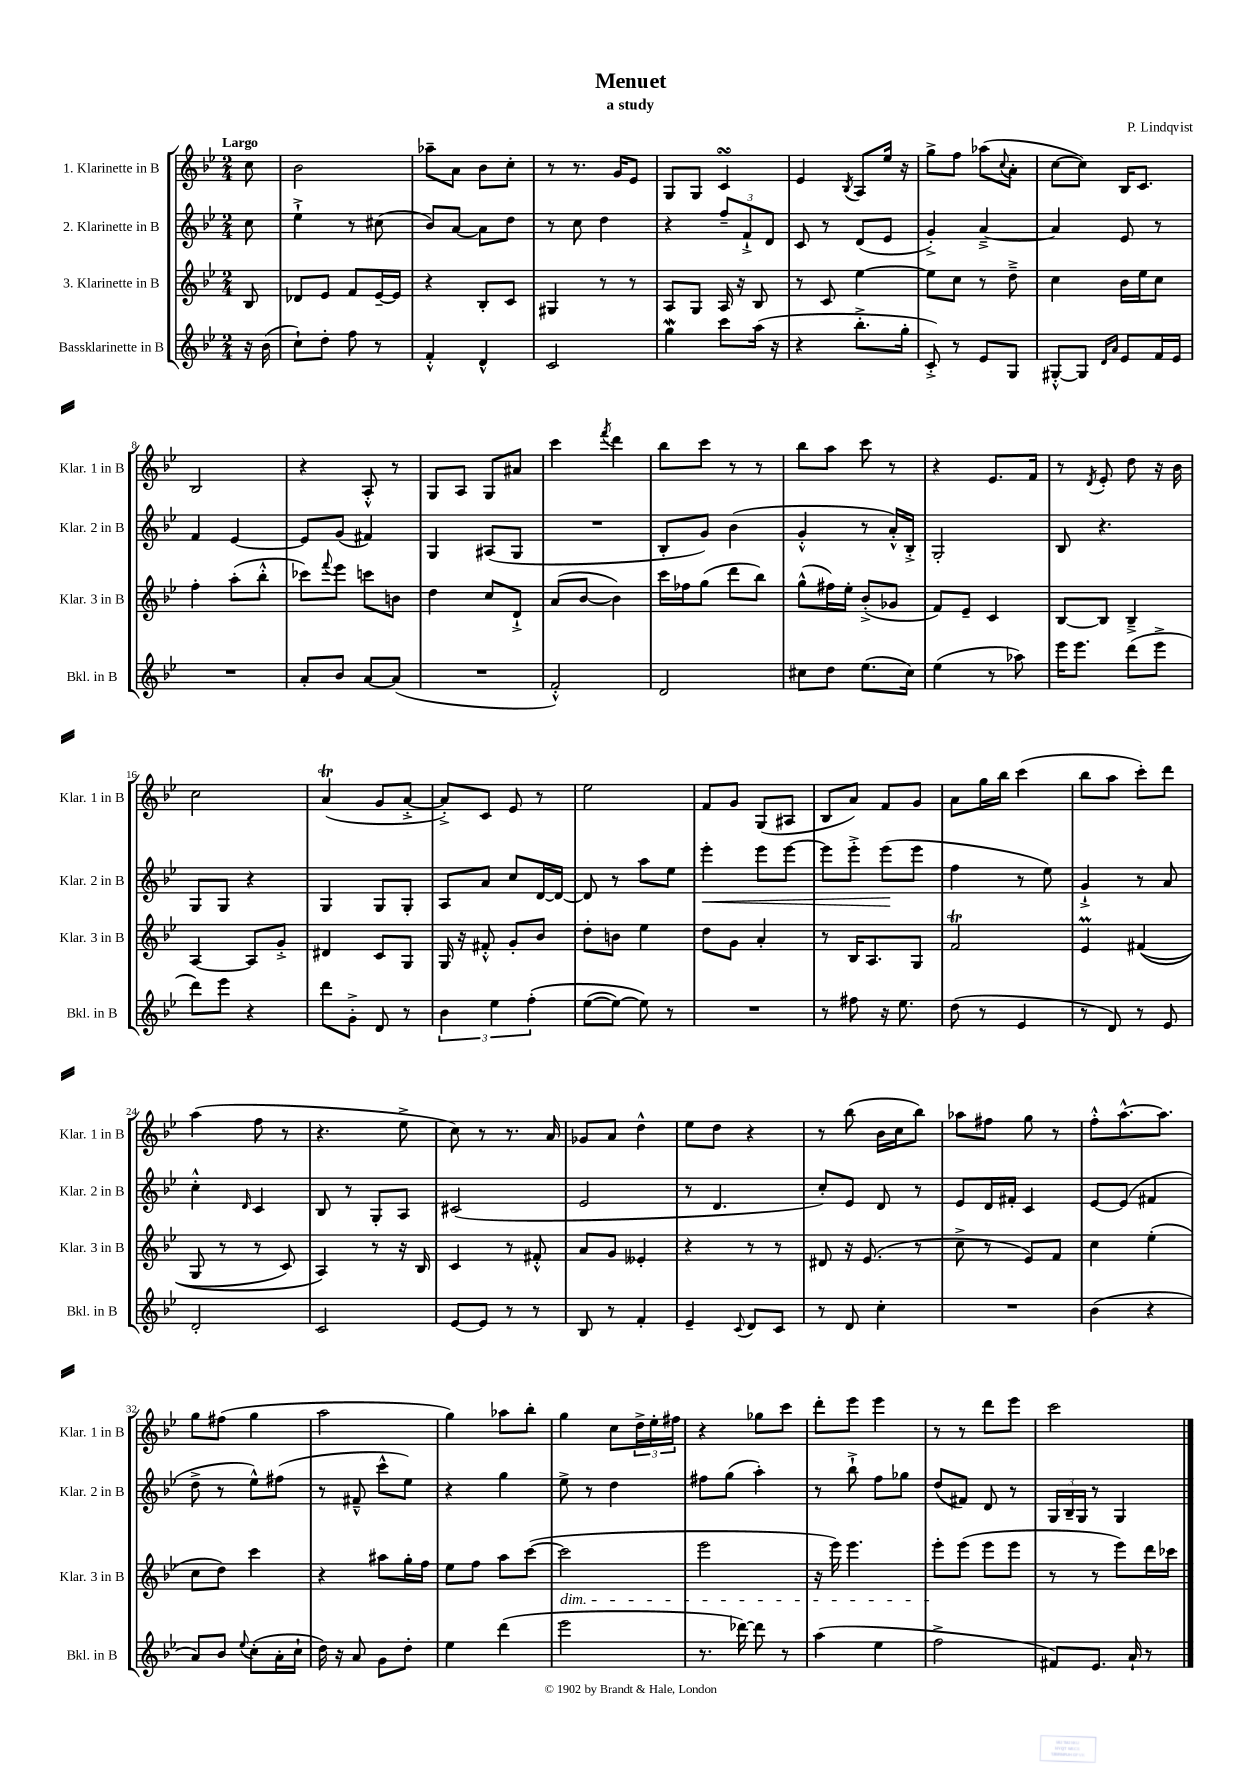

**kern	**kern	**kern	**kern
*staff4	*staff3	*staff2	*staff1
*clefG2	*clefG2	*clefG2	*clefG2
*k[b-e-]	*k[b-e-]	*k[b-e-]	*k[b-e-]
*M2/4	*M2/4	*M2/4	*M2/4
16r	8B-/	8cc\	8cc\
(16b-\	.	.	.
=	=	=	=
8cc`\L)	8d-/L	4ee-`^\	2b-\
8dd'\J	8e-/J	.	.
8ff\	8f/L	8r	.
8r	[16e-~/L	(8cc#\	.
.	16e-/]JJ	.	.
=	=	=	=
4f'^^/	4r	8b-/L)	8aa-~\L
.	.	[8a/J	8a\J
4d^^/	8B-'/L	8a\]L	8b-\L
.	8c/J	8dd\J	8cc'\J
=	=	=	=
2c/	4G#/	8r	8r
.	.	8cc\	8.r
.	8r	4dd\	.
.	.	.	16g/LK
.	8r	.	8e-/J
=	=	=	=
4gg\	8A/L	4r	8G/L
.	8G/J	.	8G/J
8ccc\L	16A/	12ff~/L	4c/
.	16r	.	.
.	.	12f`^/	.
(16aa\Jk	8B-/	.	.
.	.	12d/J	.
16r	.	.	.
=	=	=	=
4r	8r	8c/	4e-/
.	8c/	8r	.
.	.	.	8qB-/
8.bb-'^\L	[4ee-\	(8d/L	8A/L
.	.	8e-/J	16ee-/Jk
16gg'\Jk	.	.	16r
=	=	=	=
8c'^/)	8ee-\]L	4g'^/)	8gg^\L
8r	8cc\J	.	8ff\J
8e-/L	8r	[4a~^/	(8aa-\L
.	.	.	8qqcc/
8G/J	8dd~^\	.	8a'\J
=	=	=	=
[8G#'^^/L	4cc\	4a/]	[8cc\L
8G#/]J	.	.	8cc\]J)
16qqd/LL	.	.	.
16qqa/JJ	.	.	.
8e-/L	16b-\LL	8e-/	16B-/LK
.	16ee-\J	.	8.c/J
16f/L	8cc\J	8r	.
16e-/JJ	.	.	.
=	=	=	=
2r	4ff'\	4f/	2B-/
.	(8aa'\L	[4e-/	.
.	8bb-'^^\J	.	.
=	=	=	=
8a'/L	8ccc-\L)	8e-/]L	4r
.	8qqfff/	.	.
8b-/J	8eee-\J	(8g/J	.
[8a/L	8ccc\L	4f#/)	8A'^^/
(8a/]J	8b\J	.	8r
=	=	=	=
2r	4dd\	4G/	8G/L
.	.	.	8A/J
.	8cc/L	(8A#/L	8G/L
.	8d`^/J	8G/J	8a#/J
=	=	=	=
2f'^^/)	(8a/L	2r	4ccc\
.	[8b-/J	.	.
.	.	.	8qfff/
.	4b-\])	.	4ddd\
=	=	=	=
2d/	16ccc\LL	8B-'/L	8bb-\L
.	16ff-\J	.	.
.	(8gg\J	8g/J)	8ccc\J
.	8ddd\L	(4b-\	8r
.	8bb-\J)	.	8r
=	=	=	=
8cc#\L	(8gg^^\L	4g'^^/	8bb-\L
8dd\J	16ff#\L)	.	8aa\J
.	16ee-'\JJ	.	.
(8.ee-\L	(8b-'^/L	8r	8ccc\
.	8g-/J	16a'^^/LL)	8r
16cc#\Jk)	.	16B-'^/JJ	.
=	=	=	=
(4ee-\	8f/L)	2G'/	4r
.	8e-~/J	.	.
8r	4c/	.	8.e-/L
8aa-\)	.	.	.
.	.	.	16f/Jk
=	=	=	=
16eee-\LK	[8B-/L	8B-/	8r
8.eee-\J	.	.	.
.	.	.	8qd/
.	8B-/]J	4.r	8e-'/
(8ddd\L	4B-~^/	.	8dd\
8eee-^\J	.	.	16r
.	.	.	16b-\
=	=	=	=
8ddd\L)	[4A/	8G/L	2cc\
8eee-\J	.	8G/J	.
4r	8A/]L	4r	.
.	8g'^/J	.	.
=	=	=	=
8ddd\L	4d#/	4G/	(4a/
8g'^\J	.	.	.
8d/	8c/L	8G/L	8g/L
8r	8G/J	8G'/J	[8a'^/J
=	=	=	=
6b-\	16G/	8A/L	8a'^/]L)
.	16r	.	.
.	8f#'^^/	8a/J	8c/J
6ee-\	.	.	.
.	8g'/L	8cc/L	8e-/
&(6ff'\	.	.	.
.	8b-/J	[16d/L	8r
.	.	16d/_JJ	.
=	=	=	=
([8ee-\L	8dd'\L	8d/]	2ee-\
8ee-\_J)	8b\J	8r	.
8ee-\]&)	4ee-\	8aa\L	.
8r	.	8ee-\J	.
=	=	=	=
2r	8dd\L	4eee-'\	8f/L
.	8g\J	.	8g/J
.	4a'/	8eee-\L	(8G/L
.	.	[8eee-\J	8A#/J
=	=	=	=
8r	8r	8eee-\]L	8B-/L
8ff#\	16B-/LK	8eee-'^\J	8a/J)
.	8.A/	.	.
16r	.	(8eee-\L	8f/L
8.ee-\	.	.	.
.	8G/J	8eee-\J	8g/J
=	=	=	=
(8dd\	2f/	4ff\	8a\L
8r	.	.	16gg\L
.	.	.	16bb-\JJ
4e-/	.	8r	(4ccc\
.	.	8ee-\)	.
=	=	=	=
8r	4e-/	4g`^/	8bb-\L
8d/)	.	.	8aa\J
8r	&((4f#/	8r	8ccc'\L)
8e-/	.	8a/	8ddd\J
=	=	=	=
2d'/	8G/	4cc'^^\	(4aa\
.	8r	.	.
.	.	16qqd/	.
.	8r	4c/	8ff\
.	8c/)	.	8r
=	=	=	=
2c/	4A/&)	8B-/	4.r
.	.	8r	.
.	8r	8G'/L	.
.	16r	8A/J	8ee-^\
.	16B-/	.	.
=	=	=	=
[8e-/L	4c/	(2c#/	8cc\)
8e-/]J	.	.	8r
8r	8r	.	8.r
8r	8f#'^^/	.	.
.	.	.	16a/
=	=	=	=
8B-/	8a/L	2e-/	8g-/L
8r	8g/J	.	8a/J
4f'/	4e--'/	.	4dd^^\
=	=	=	=
4e-~/	4r	8r	8ee-\L
.	.	4.d/	8dd\J
8qqc/	.	.	.
8d/L	8r	.	4r
8c/J	8r	.	.
=	=	=	=
8r	8d#/	8cc'/L)	8r
8d/	16r	8e-/J	(8bb-\
.	(8.e-/	.	.
4cc'\	.	8d/	16b-\LL
.	.	.	16cc\J
.	8r	8r	8bb-\J)
=	=	=	=
2r	8cc^\	8e-/L	8aa-\L
.	8r	16d/L	8ff#\J
.	.	16f#'/JJ	.
.	8e-/L)	4c/	8gg\
.	8f/J	.	8r
=	=	=	=
(4b-\	4cc\	[8e-/L	8ff'^^\L
.	.	(8e-/]J	[8.aa^^\
4r	(4ee-'\	4f#/	.
.	.	.	8.aa\]J
=	=	=	=
8a/L)	8cc\L	8dd^\	8gg\L
8b-/J	8dd\J)	8r	(8ff#\J
8qqee-/	.	.	.
(8cc'\L	4ccc\	8ee-^^\L)	4gg\
16a'\L	.	(8ff#\J	.
16cc`\JJ	.	.	.
=	=	=	=
16dd\)	4r	8r	2aa\
16r	.	.	.
8a/	.	8f#~^^/	.
8g\L	8aa#\L	8ccc^^\L	.
8dd'\J	16gg'\L	8ee-\J)	.
.	16ff\JJ	.	.
=	=	=	=
4ee-\	8ee-\L	4r	4gg\)
.	8ff\J	.	.
(4ddd\	8aa\L	4gg\	8aa-\L
.	([8ccc\J	.	8bb-'\J
=	=	=	=
2eee-\	2ccc\]	8ee-^\	4gg\
.	.	8r	.
.	.	4dd\	8cc\L
.	.	.	24dd^\L
.	.	.	24ee-'\
.	.	.	24ff#\JJ
=	=	=	=
8.r	2eee-\	8ff#\L	4r
.	.	(8gg\J	.
[16ddd-\)	.	.	.
8ddd-\]	.	4aa'\)	8gg-\L
8r	.	.	8ccc\J
=	=	=	=
(4aa\	16r	8r	8ddd'\L
.	16eee-\)	.	.
.	4.eee-\	8bb-`^\	8eee-\J
4ee-\	.	8ff\L	4eee-\
.	.	8gg-\J	.
=	=	=	=
2ff^\	8eee-'\L	(8dd/L	8r
.	(8eee-\J	8f#/J)	8r
.	8eee-\L	8d/	8ddd\L
.	8eee-\J	8r	8eee-\J
=	=	=	=
8f#/L)	8r	24G/LL	2ccc\
.	.	24B-~/	.
.	.	24G/JJ	.
8.e-/J	8r	8r	.
.	8eee-\L)	4G/	.
16a`/	.	.	.
8r	16ddd\L	.	.
.	16ccc-\JJ	.	.
==	==	==	==
*-	*-	*-	*-
